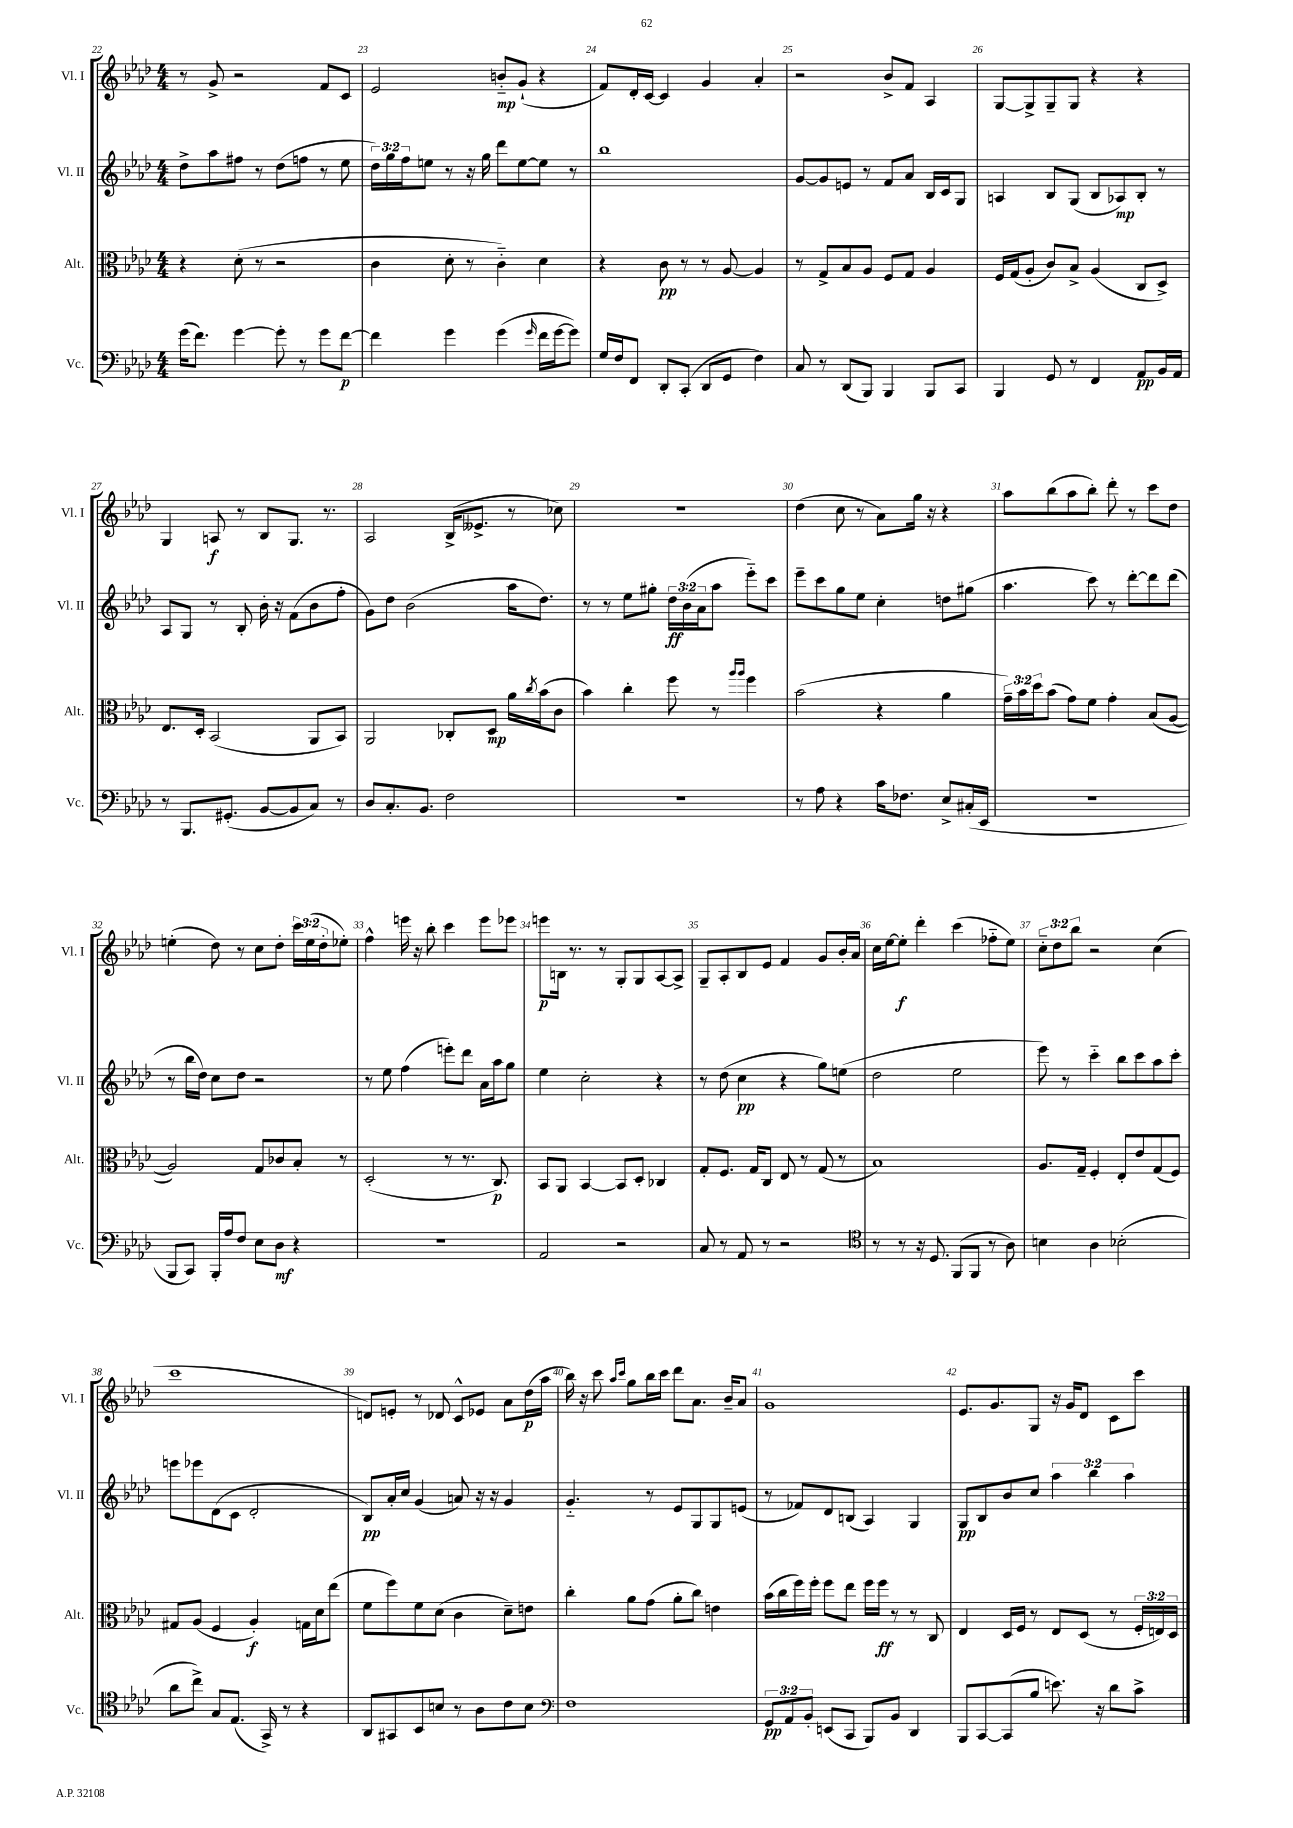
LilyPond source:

<<
\new StaffGroup <<
\new Staff = "s0" \with { instrumentName = "Vl. I" shortInstrumentName = "Vl. I" } {
    \clef treble \key aes \major \numericTimeSignature \time 4/4 \override Staff.TupletNumber.text = #tuplet-number::calc-fraction-text
    r8 g'8-> r2 f'8 c'8 |
    ees'2 b'8-_\mp g'8-!( r4 |
    f'8) des'16-. c'16~ c'4 g'4 aes'4-. |
    r2 bes'8-> f'8 aes4 |
    g8~ g8-> g8-- g8 r4 r4 |
    g4 a8\f r8 bes8 g8. r8. |
    aes2 bes16->( eeses'8.-> r8 ces''8) |
    R1 |
    des''4( c''8 r8 aes'8) g''16 r16 r4 |
    aes''8 bes''8( aes''8 bes''8-.) des'''8-. r8 c'''8 des''8 |
    e''4-.( des''8) r8 c''8 des''8-. \tuplet 3/2 { c'''16 e''16( des''16-. } ees''8-.) |
    f''4-^ e'''16 r16 bes''8-. c'''4 e'''8 ees'''8 |
    e'''8\p b16 r8. r8 g8-. g8 aes8~ aes8-> |
    g8-- aes8-. bes8 ees'8 f'4 g'8 bes'16-. aes'16 |
    c''16 ees''16~ ees''8-.\f des'''4-. c'''4( fes''8-_ ees''8) |
    \tuplet 3/2 { c''8-_ des''8 bes''8 } r2 c''4( |
    c'''1 |
    d'8) e'8-. r8 des'8 c'8-^ ees'8 aes'8 des''16\p( aes''16 |
    bes''16) r16 c'''8 \grace { aes''16 c'''16 } g''8 bes''16 c'''16 des'''8 aes'8. bes'16-- aes'8 |
    g'1 |
    ees'8. g'8. g8 r16 g'16 des'8 c'8 c'''8 \bar "|." |
}
\new Staff = "s1" \with { instrumentName = "Vl. II" shortInstrumentName = "Vl. II" } {
    \clef treble \key aes \major \numericTimeSignature \time 4/4 \override Staff.TupletNumber.text = #tuplet-number::calc-fraction-text
    des''8-> aes''8 fis''8 r8 des''8( f''8 r8 ees''8 |
    \tuplet 3/2 { des''16) g''16 f''16 } e''8 r8 r16 g''16 des'''8 e''8~ e''8 r8 |
    bes''1 |
    g'8~ g'8 e'8 r8 f'8 aes'8 bes16 c'16 g8 |
    a4 bes8 g8( bes8 aes8\mp) bes8-. r8 |
    aes8 g8 r8 bes8-. bes'16-. r16 f'8( bes'8 f''8-. |
    g'8) des''8 bes'2( aes''16 des''8.) |
    r8 r8 ees''8 gis''8-. \tuplet 3/2 { des''16\ff bes'16( aes'16 } aes''8 ees'''8-_) c'''8 |
    ees'''8-- c'''8 g''8 ees''8 c''4-. d''8 gis''8( |
    aes''4. c'''8) r8 des'''8~-. des'''8 des'''8( |
    r8 bes''16 des''16) c''8 des''8 r2 |
    r8 ees''8 f''4( e'''8-.) des'''8 aes'16 aes''16 g''8 |
    ees''4 c''2-. r4 |
    r8 des''8( c''4\pp r4 g''8) e''8( |
    des''2 ees''2 |
    ees'''8) r8 c'''4-_ bes''8 c'''8 aes''8 c'''8-. |
    e'''8 ees'''8 des'8( c'8 des'2-. |
    bes8\pp) aes'16-. c''16 g'4( a'8) r16 r16 g'4 |
    g'4.-_ r8 ees'8 g8 g8 e'8( |
    r8 fes'8) des'8 b8( aes4) g4 |
    g8\pp bes8 bes'8 c''8 \tuplet 3/2 { aes''4 bes''4 aes''4 } \bar "|." |
}
\new Staff = "s2" \with { instrumentName = "Alt." shortInstrumentName = "Alt." } {
    \clef alto \key aes \major \numericTimeSignature \time 4/4 \override Staff.TupletNumber.text = #tuplet-number::calc-fraction-text
    r4 des'8-.( r8 r2 |
    c'4 des'8-. r8 c'4-_) des'4 |
    r4 c'8\pp r8 r8 aes8~ aes4 |
    r8 g8-> bes8 aes8 f8 g8 aes4 |
    f16 g16( aes8-. c'8) bes8-> aes4( c8 des8->) |
    ees8. des16-. bes,2( aes,8 bes,8) |
    aes,2 ces8-. des8\mp aes'16 \acciaccatura { c''8 } bes'16( c'8 |
    bes'4) c''4-. f''8 r8 \grace { aes''16 aes''16 } f''4 |
    bes'2( r4 aes'4 |
    \tuplet 3/2 { g'16--) bes'16 des''16 } bes'8( g'8) f'8 g'4-. bes8( aes8~ |
    aes2) g8 ces'8 bes8-. r8 |
    des2-.( r8 r8. c8.\p) |
    bes,8 aes,8 bes,4~ bes,8 des8-. ces4 |
    g8-. f8. g16 c8 ees8 r8 g8( r8 |
    bes1) |
    aes8. g16-- f4-. ees8-. ees'8 g8( f8) |
    gis8 aes8( f4 aes4-.\f) g16 des'16 ees''8( |
    f'8 f''8) f'8 des'8( c'4 des'8--) e'8 |
    c''4-. aes'8 g'8( aes'8-. c''8) e'4 |
    bes'16( c''16 f''16) f''16-. f''8 ees''8 f''16 f''16\ff r8 r8 c8 |
    ees4 des16 f16 r8 ees8 des8( r8 \tuplet 3/2 { f16-. e16) des16 } \bar "|." |
}
\new Staff = "s3" \with { instrumentName = "Vc." shortInstrumentName = "Vc." } {
    \clef bass \key aes \major \numericTimeSignature \time 4/4 \override Staff.TupletNumber.text = #tuplet-number::calc-fraction-text
    g'16( f'8.) g'4~ g'8-. r8 g'8 f'8~\p |
    f'4 g'4 g'4( \grace { g'16 } f'16 g'16~ g'8) |
    g16 f16 f,8 des,8-. c,8-.( des,8 g,8 f4) |
    c8 r8 des,8( bes,,8) bes,,4 bes,,8 c,8 |
    bes,,4 g,8 r8 f,4 aes,8\pp bes,16 aes,16 |
    r8 bes,,8. gis,8.-.( bes,8~ bes,8 c8) r8 |
    des8 c8.-. bes,8. f2 |
    R1 |
    r8 aes8 r4 c'16 fes8. ees8-> cis16-.( ees,16 |
    r1 |
    bes,,8 c,8) bes,,16-. aes16 f8 ees8 des8\mf r4 |
    R1 |
    aes,2 r2 |
    c8 r8 aes,8 r8 r2 |
    \clef tenor r8 r8 r16 des8. f,8( f,8 r8 aes8) |
    b4 aes4 bes2-.( |
    aes'8 c''8->) g8 ees8.( g,16->) r8 r4 |
    aes,8 gis,8 bes,8 b8 r8 aes8 c'8 b8 |
    \clef bass f1 |
    \tuplet 3/2 { g,8\pp aes,8 bes,8-. } e,8( c,8 bes,,8) bes,8 des,4 |
    bes,,8 c,8~ c,8( bes8 e'8.) r16 des'8 c'8-> \bar "|." |
}
>>
>>
\layout { \context { \Score currentBarNumber = #22 \override BarNumber.break-visibility = ##(#f #t #t) barNumberVisibility = #all-bar-numbers-visible } }
